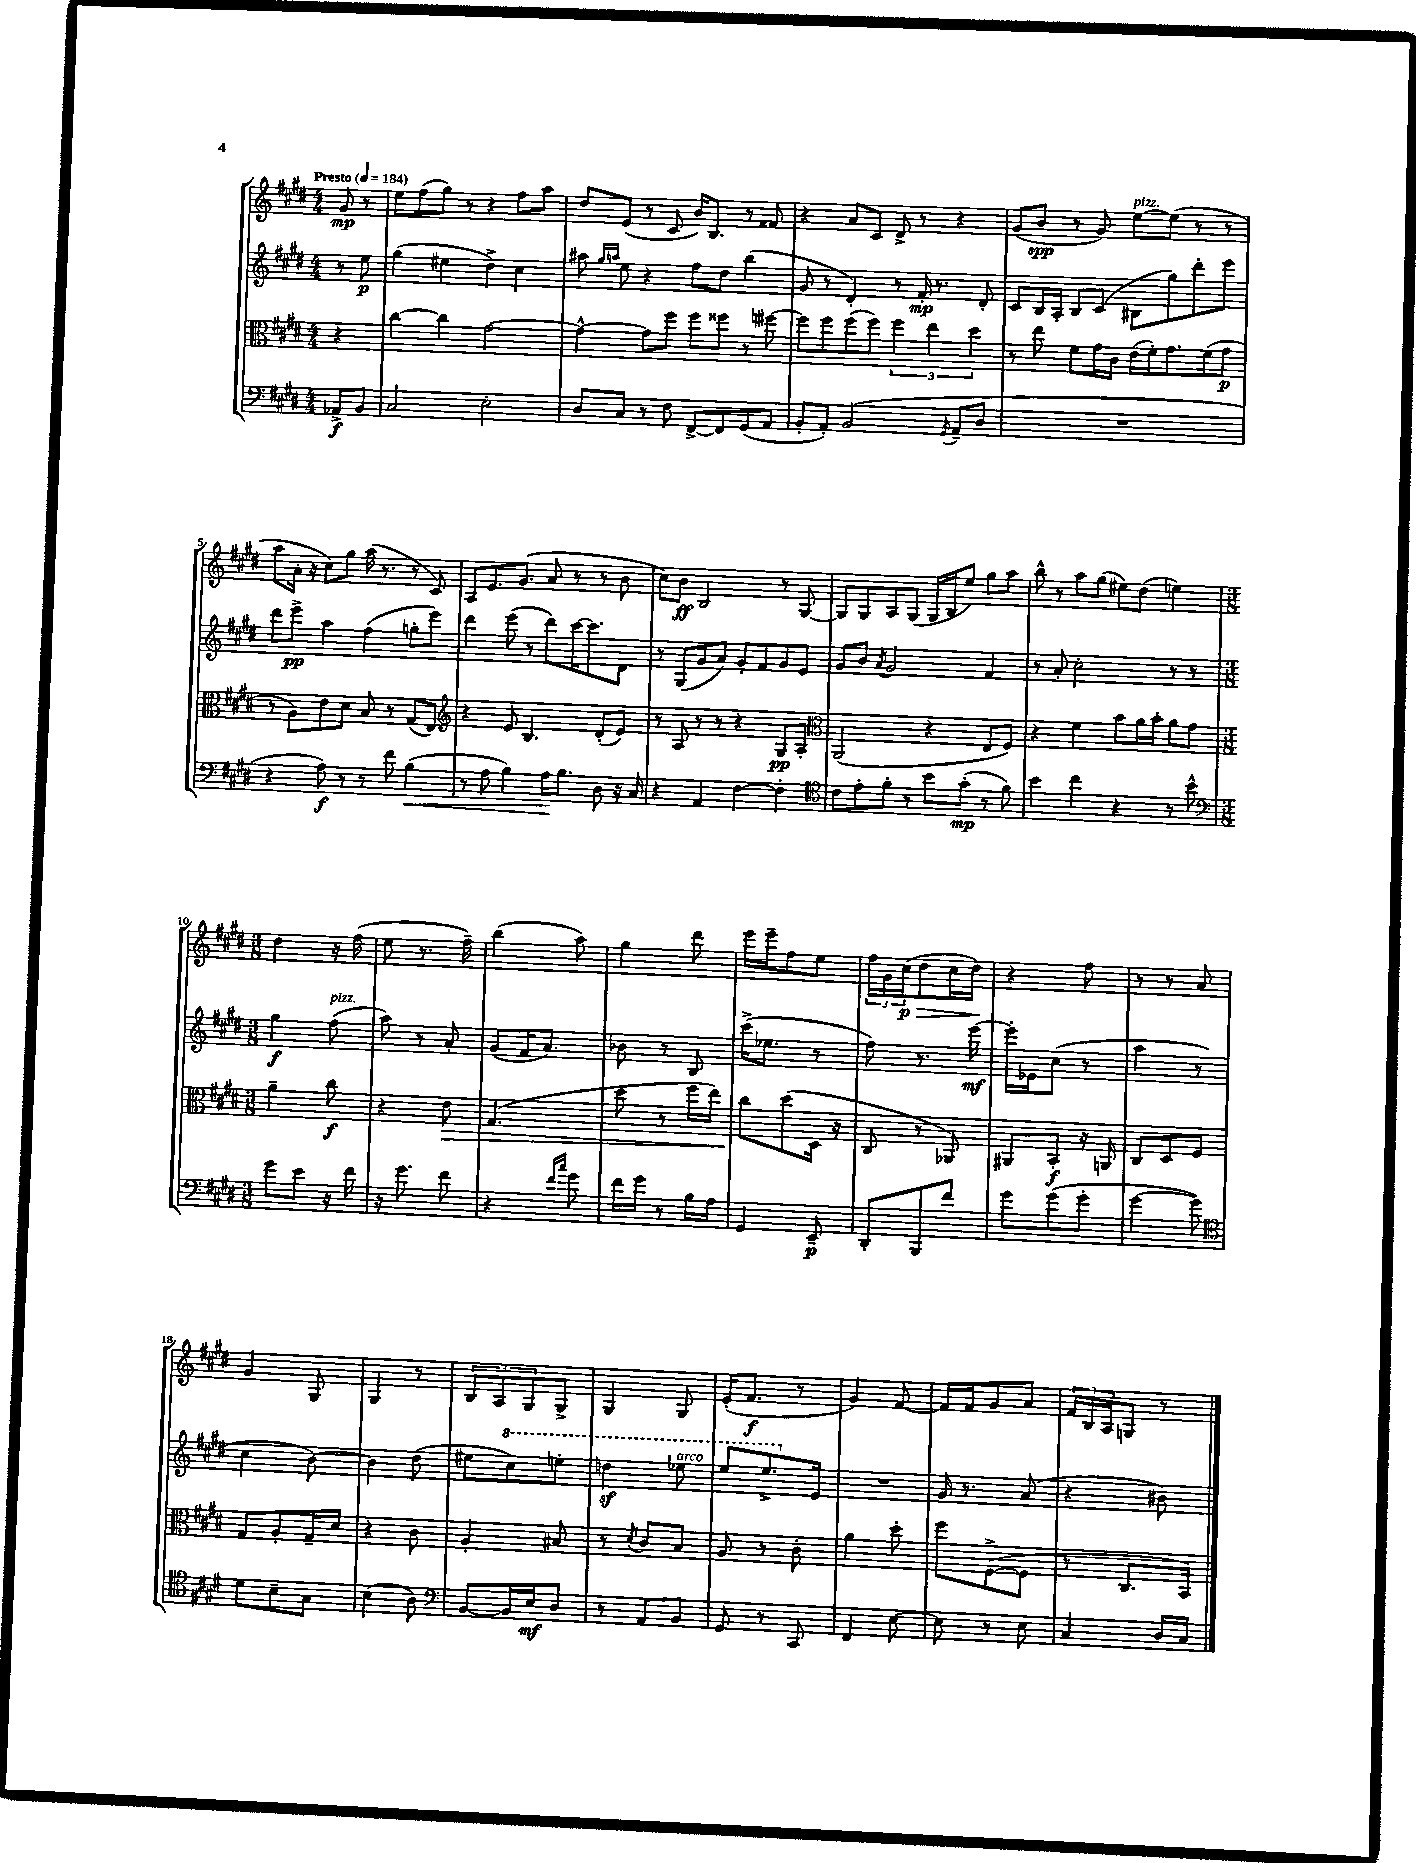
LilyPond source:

<<
\new StaffGroup <<
\new Staff = "s0" {
    \clef treble \key e \major \numericTimeSignature \time 4/4 \partial 4 \tempo "Presto" 4 = 184
    gis'8\mp r8 |
    e''8 fis''8( gis''8) r8 r4 fis''8 a''8 |
    dis''8 e'8( r8 cis'8 b'16) b8. r8 fisis'8 |
    r4 a'8 cis'8 dis'8-> r8 r4 |
    gis'8( b'8\spp r8 gis'8) e''8~^\markup { \italic "pizz." } e''8( r8 r8 |
    a''8 a'16-. r16 cis''8) gis''8 a''16( r8. r8 cis'8) |
    a8 e'8. gis'8.( a'8 r8 r8 b'8 |
    cis''8) b'8\ff b2 r8 gis8~ |
    gis8 gis8 a8 gis8( gis16 b16 e''8) gis''8 a''8 |
    b''8-^ r8 a''8 gis''8( eis''8) dis''8( e''4) |
    \numericTimeSignature \time 3/8 dis''4 r16 fis''16( |
    e''8 r8. fis''16--) |
    b''4( a''8) |
    gis''4 dis'''8 |
    e'''16 e'''16-- fis''8 e''8 |
    \tuplet 3/2 { fis''16 gis'16 cis''16\p\>( } dis''8 cis''16 dis''16\!) |
    r4 fis''8 |
    r8 r8 a'8 |
    gis'4 gis8 |
    gis4 r8 |
    \tuplet 3/2 { b8 a8 gis8 } gis8-> |
    gis4 gis8 |
    e'16-.( fis'8.\f r8 |
    gis'4) fis'8~ |
    fis'16 fis'16 gis'8 a'8 |
    \tuplet 3/2 { fis'16 b16 a16 } g8 r8 \bar "|." |
}
\new Staff = "s1" {
    \clef treble \key e \major \numericTimeSignature \time 4/4 \partial 4
    r8 e''8\p |
    gis''4( eis''4 dis''4->) cis''4 |
    ais''8 \grace { gis''16 a''16 } e''8 r4 fis''8 dis''8 b''4( |
    gis'8 r8 dis'4-.) r8 fis'16-.\mp r8. dis'8-. |
    cis'8 b16 a16-. b8 cis'8( bis8 gis''8) dis'''8-. e'''8 |
    dis'''8 e'''8->\pp a''4 fis''4( g''8-. e'''8) |
    dis'''4 e'''8( r8 dis'''8) cis'''16~ cis'''8. dis'8 |
    r8 gis8( gis'8 a'8) gis'8-. fis'8 gis'8 e'8 |
    gis'8 b'8 \acciaccatura { a'8 } gis'2 fis'4 |
    r8 a'8-. cis''2-. r8 r8 |
    \numericTimeSignature \time 3/8 gis''4\f fis''8^\markup { \italic "pizz." }( |
    a''8) r8 a'8-. |
    gis'8( fis'16 a'8.) |
    bes'8 r8 b8 |
    cis'''16->( ees''8. r8 |
    fis''8) r8. e'''16~\mf |
    e'''16-. ees'16 cis''8( r8 |
    a''4 r8 |
    cis''4 b'8~) |
    b'4 dis''8( |
    eis''8 \ottava #1 cis'''8) e'''!8-. |
    d'''4\sf ees'''8^\markup { \italic "arco" } |
    e'''8 e'''8.-> \ottava #0 e'16 |
    R4. |
    gis'16 r8. a'8( |
    r4 bis'8) \bar "|." |
}
\new Staff = "s2" {
    \clef alto \key e \major \numericTimeSignature \time 4/4 \partial 4
    r4 |
    cis''4~ cis''4 gis'2~ |
    gis'4~-^ gis'8 fis''8 fis''8 fisis''8 r8 fis''8~ |
    fis''8 fis''8 fis''8( fis''8) \tuplet 3/2 { fis''4 e''4 dis''4 } |
    r8 e''8 fis'8 gis'16 cis'16 e'16( fis'16-.) gis'8. fis'16( gis'8\p |
    r8 a8) e'8 dis'8 b8 r8 gis8( e8) |
    \clef treble r4 e'8 b4. dis'8-.( e'8) |
    r8 a8 r8 r8 r4 gis8\pp a8-. |
    \clef alto a,2( r4 e8 fis8) |
    r4 fis'4 b'8 a'16 b'16-. a'8 gis'8 |
    \numericTimeSignature \time 3/8 a'4-- cis''8\f |
    r4 e'8\> |
    gis4.( |
    dis''8 r8 fis''16 e''16) |
    cis''8\! dis''8( dis16 r16 |
    cis8 r8 aes,8) |
    ais,8 b,8-.\f r16 a,16 |
    cis8 dis8 fis8 |
    gis8 a8-. gis16-- dis'16 |
    r4 cis'8 |
    a4-. bis8 |
    r8 \acciaccatura { dis'8 } cis'8 b8 |
    a8 r8 cis'8-. |
    a'4 dis''8-. |
    fis''8 fis8~->( fis8 |
    r8 cis8. b,16) \bar "|." |
}
\new Staff = "s3" {
    \clef bass \key e \major \numericTimeSignature \time 4/4 \partial 4
    aes,8->\f b,8 |
    cis2 e2-. |
    dis8 cis8 r8 fis8 fis,8~-> fis,8 gis,8( a,8 |
    b,8-. a,8-.) b,2( \acciaccatura { gis,8 } a,8-- dis8 |
    R1 |
    r4 a8\f) r8 r8 fis'8 b4\<( |
    r8 a8 b4) a16\! b8. dis8 r16 cis16 |
    r4 a,4 fis4~ fis4-. |
    \clef tenor cis'8 e'8-. fis'8-. r8 b'8 gis'8-.\mp( r8 fis'8) |
    b'4 cis''4 r4 r8 b'8-^ |
    \numericTimeSignature \time 3/8 \clef bass gis'8 e'8 r16 fis'16 |
    r16 gis'8. fis'8 |
    r4 \grace { fis'16 cis''16 } gis'8 |
    fis'16 gis'16 r8 b16 a16 |
    gis,4 e,8--\p |
    dis,8-. b,,8 fis'8 |
    gis'8 gis'8( gis'8-. |
    gis'4~ gis'8) |
    \clef tenor dis'8 b8-- gis8 |
    b4( a8) |
    \clef bass b,8~ b,16 e16\mf dis8 |
    r8 a,8 b,8 |
    gis,8 r8 cis,8 |
    fis,4 e8~ |
    e8 r8 e8 |
    cis4 dis16 cis16 \bar "|." |
}
>>
>>
